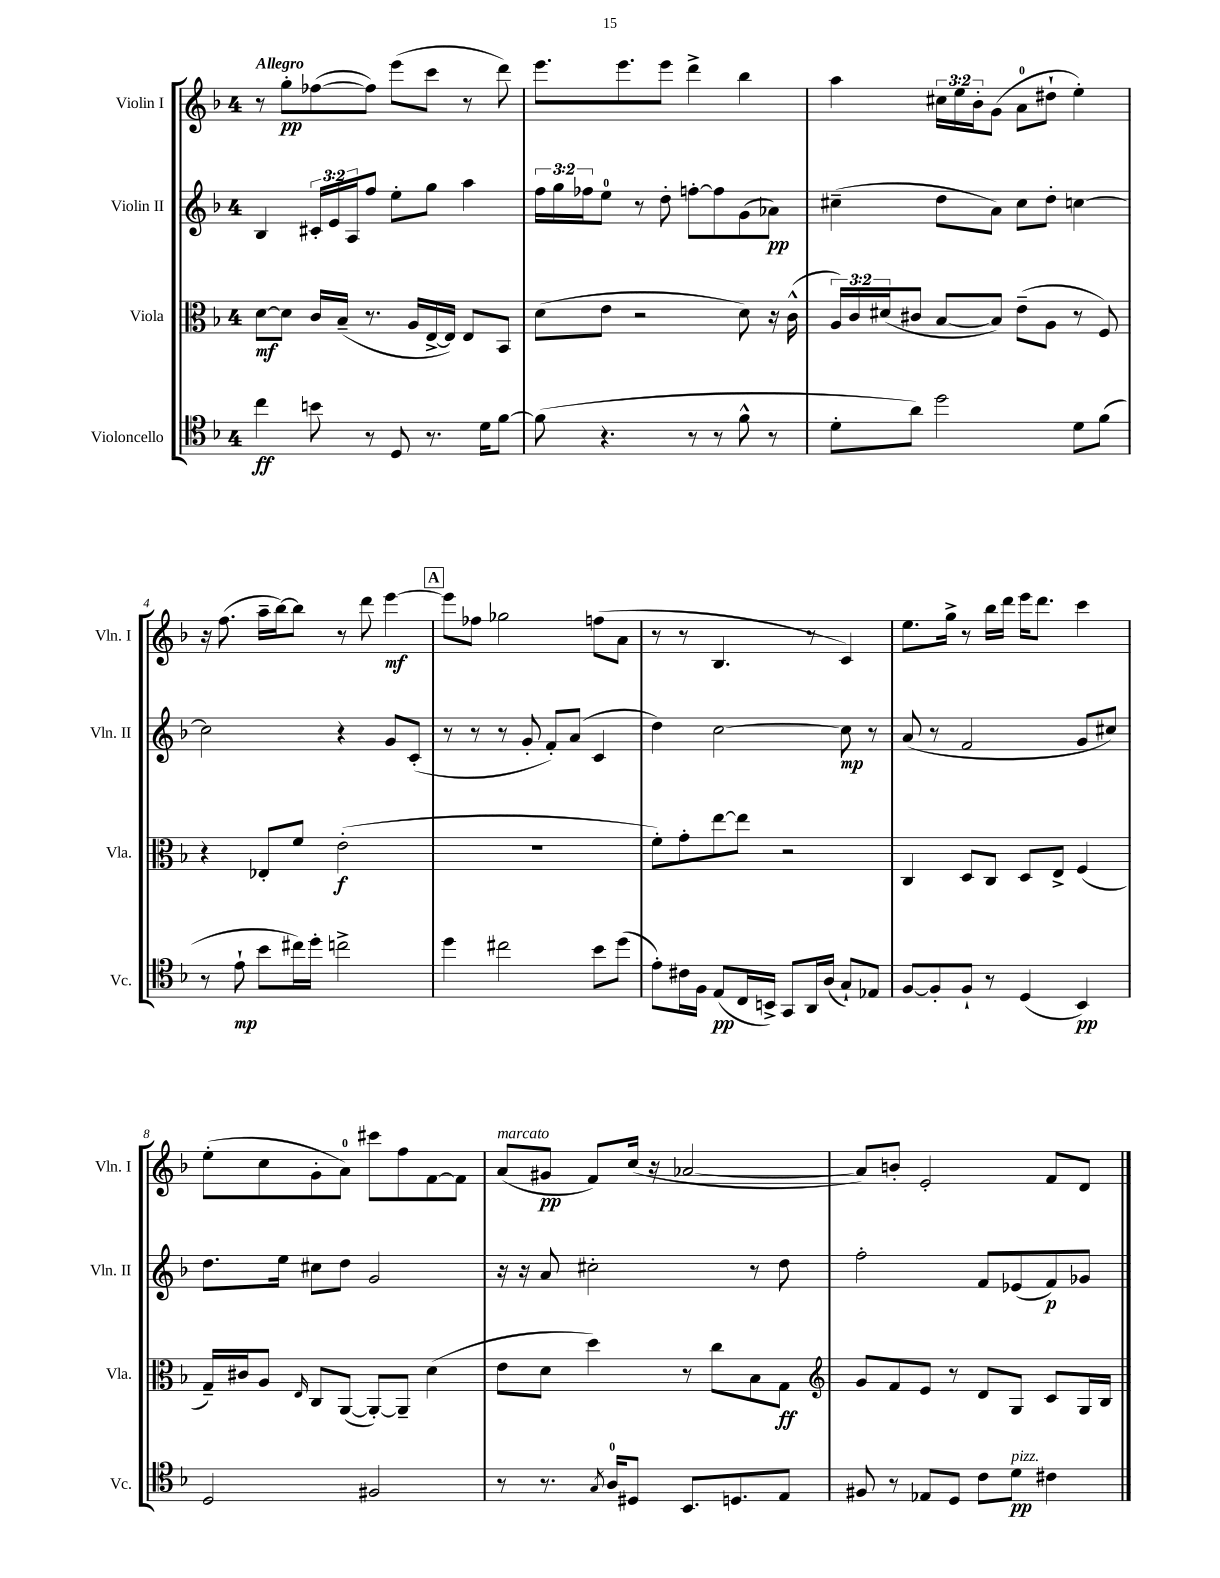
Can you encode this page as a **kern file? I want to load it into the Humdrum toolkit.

**kern	**dynam	**kern	**dynam	**kern	**dynam	**kern	**dynam
*part4	*part4	*part3	*part3	*part2	*part2	*part1	*part1
*staff4	*staff4	*staff3	*staff3	*staff2	*staff2	*staff1	*staff1
*I"Violoncello	*	*I"Viola	*	*I"Violin II	*	*I"Violin I	*
*I'Vc.	*	*I'Vla.	*	*I'Vln. II	*	*I'Vln. I	*
*clefC4	*	*clefC3	*	*clefG2	*	*clefG2	*
*k[b-]	*	*k[b-]	*	*k[b-]	*	*k[b-]	*
*M4/4	*	*M4/4	*	*M4/4	*	*M4/4	*
=1	=1	=1	=1	=1	=1	=1	=1
!	!	!	!	!	!	!LO:TX:a:B:t=Allegro	!
4cc\	ff	[8d\L	mf	4B-/	.	8r	.
.	.	8d\J]	.	.	.	8gg'\L	pp
8bn\	.	16c/LL	.	24c#X'/LL	.	([8ff-X\	.
.	.	.	.	24e/	.	.	.
.	.	(16B-~/JJ	.	.	.	.	.
.	.	.	.	24A/J	.	.	.
8r	.	8.r	.	8ff/J	.	8ff-\J])	.
8D/	.	.	.	8ee'\L	.	(8eee\L	.
.	.	16A/LL	.	.	.	.	.
8.r	.	[16E^/	.	8gg\J	.	8ccc\J	.
.	.	16E/JJ])	.	.	.	.	.
.	.	8E/L	.	4aa\	.	8r	.
16d\KL	.	.	.	.	.	.	.
[8f\J	.	8BB-/J	.	.	.	8ddd\)	.
=2	=2	=2	=2	=2	=2	=2	=2
(8f\]	.	(8d\L	.	24ff\LL	.	8.eee\L	.
.	.	.	.	24gg\	.	.	.
.	.	.	.	24ff-X\J	.	.	.
4.r	.	8e\J	.	8ee\J	.	.	.
.	.	.	.	.	.	8.eee\	.
.	.	2r	.	8r	.	.	.
.	.	.	.	8dd'\	.	8eee\J	.
8r	.	.	.	[8ffn'\L	.	4ddd^\	.
8r	.	.	.	8ff\]	.	.	.
8f^^\	.	8d\)	.	(8g\	.	4bb-\	.
8r	.	16r	.	8a-X\J)	pp	.	.
.	.	(16c^^\	.	.	.	.	.
=3	=3	=3	=3	=3	=3	=3	=3
8d'\L	.	24A/LL)	.	(4cc#X~\	.	4aa\	.
.	.	24c/	.	.	.	.	.
.	.	(24d#X/J	.	.	.	.	.
8a\J)	.	8c#X/J	.	.	.	.	.
2dd\	.	[8B-/L	.	8dd\L	.	24cc#X\LL	.
.	.	.	.	.	.	24ee\	.
.	.	.	.	.	.	24b-'\J	.
.	.	8B-/J])	.	8a\J)	.	(8g\J	.
.	.	(8e~\L	.	8cc#\L	.	8a\L	.
.	.	8A\J	.	8dd'\J	.	8dd#X`\J	.
8d\L	.	8r	.	[4ccn\	.	4ee'\)	.
(8f\J	.	8F/)	.	.	.	.	.
!!LO:LB:g=z
=4	=4	=4	=4	=4	=4	=4	=4
8r	.	4r	.	2cc\]	.	16r	.
.	.	.	.	.	.	(8.ff\	.
8e`\	mp	.	.	.	.	.	.
8b-\L	.	8E-X'/L	.	.	.	16aa~\LL	.
.	.	.	.	.	.	[16bb-\J)	.
16cc#X\L)	.	8f/J	.	.	.	8bb-\J]	.
16dd'\JJ	.	.	.	.	.	.	.
2ccn^\	.	(2e'\	f	4r	.	8r	.
.	.	.	.	.	.	8ddd\	.
.	.	.	.	8g/L	.	[4eee\	mf
.	.	.	.	(8c'/J	.	.	.
!!LO:REH:place=s1:t=A
=5	=5	=5	=5	=5	=5	=5	=5
4dd\	.	1r	.	8r	.	8eee\L]	.
.	.	.	.	8r	.	8ff-X\J	.
2cc#X\	.	.	.	8r	.	2gg-X\	.
.	.	.	.	8g'/	.	.	.
.	.	.	.	8f'/L)	.	.	.
.	.	.	.	(8a/J	.	.	.
8b-\L	.	.	.	4c/	.	(8ffn\L	.
(8dd\J	.	.	.	.	.	8a\J	.
=6	=6	=6	=6	=6	=6	=6	=6
8e'\L)	.	8f'\L)	.	4dd\)	.	8r	.
16c#X\L	.	8g'\	.	.	.	8r	.
16F\JJ	.	.	.	.	.	.	.
(8E/L	pp	[8ee\	.	[2cc\	.	4.B-/	.
16C/L	.	8ee\J]	.	.	.	.	.
16BBn^/JJ)	.	.	.	.	.	.	.
8GG/L	.	2r	.	.	.	.	.
16AA/L	.	.	.	.	.	8r	.
(16A/JJ	.	.	.	.	.	.	.
8G`/L)	.	.	.	8cc\]	mp	4c/)	.
8E-X/J	.	.	.	8r	.	.	.
=7	=7	=7	=7	=7	=7	=7	=7
[8F/L	.	4C/	.	(8a/	.	8.ee\L	.
8F'/]	.	.	.	8r	.	.	.
.	.	.	.	.	.	16gg^\Jk	.
8F`/J	.	8D/L	.	2f/	.	8r	.
8r	.	8C/J	.	.	.	16bb-\LL	.
.	.	.	.	.	.	16ddd\JJ	.
(4D/	.	8D/L	.	.	.	16eee\KL	.
.	.	.	.	.	.	8.ddd\J	.
.	.	8E^/J	.	.	.	.	.
4BB-/)	pp	(4F/	.	8g/L	.	4ccc\	.
.	.	.	.	8cc#X/J)	.	.	.
!!LO:LB:g=z
=8	=8	=8	=8	=8	=8	=8	=8
2D/	.	16G~/LL)	.	8.dd\L	.	(8ee'\L	.
.	.	16c#X/J	.	.	.	.	.
.	.	8A/J	.	.	.	8cc\	.
.	.	.	.	16ee\Jk	.	.	.
.	.	16qqE/	.	.	.	.	.
.	.	8C/L	.	8cc#X\L	.	8g'\	.
.	.	([8AA/J	.	8dd\J	.	8a\J)	.
2F#X/	.	8AA'/L_)	.	2g/	.	8ccc#X\L	.
.	.	8AA~/J]	.	.	.	8ff\	.
.	.	(4d\	.	.	.	[8f\	.
.	.	.	.	.	.	8f\J]	.
=9	=9	=9	=9	=9	=9	=9	=9
!	!	!	!	!	!	!LO:TX:a:i:t=marcato	!
8r	.	8e\L	.	16r	.	(8a/L	.
.	.	.	.	16r	.	.	.
8.r	.	8d\J	.	8a/	.	8g#X/J	pp
.	.	4dd\)	.	2cc#X'\	.	8f/L)	.
8qG/	.	.	.	.	.	.	.
16A/KL	.	.	.	.	.	.	.
8D#X/J	.	.	.	.	.	(16cc/Jk	.
.	.	.	.	.	.	16r	.
8.BB-/L	.	8r	.	.	.	[2a-X/	.
.	.	8cc\L	.	.	.	.	.
8.Dn/	.	.	.	.	.	.	.
.	.	8B-\	.	8r	.	.	.
8E/J	.	8G\J	ff	8dd\	.	.	.
=10	=10	=10	=10	=10	=10	=10	=10
*	*	*clefG2	*	*	*	*	*
8F#X/	.	8g/L	.	2ff'\	.	8a-/L])	.
8r	.	8f/	.	.	.	8bn'/J	.
8E-X/L	.	8e/J	.	.	.	2e'/	.
8D/J	.	8r	.	.	.	.	.
8c\L	.	8d/L	.	8f/L	.	.	.
!LO:TX:a:i:t=pizz.	!	!	!	!	!	!	!
8d\J	pp	8G/J	.	(8e-X/	.	.	.
4c#X\	.	8c/L	.	8f/)	p	8f/L	.
.	.	16G/L	.	8g-X/J	.	8d/J	.
.	.	16B-/JJ	.	.	.	.	.
==	==	==	==	==	==	==	==
*-	*-	*-	*-	*-	*-	*-	*-
